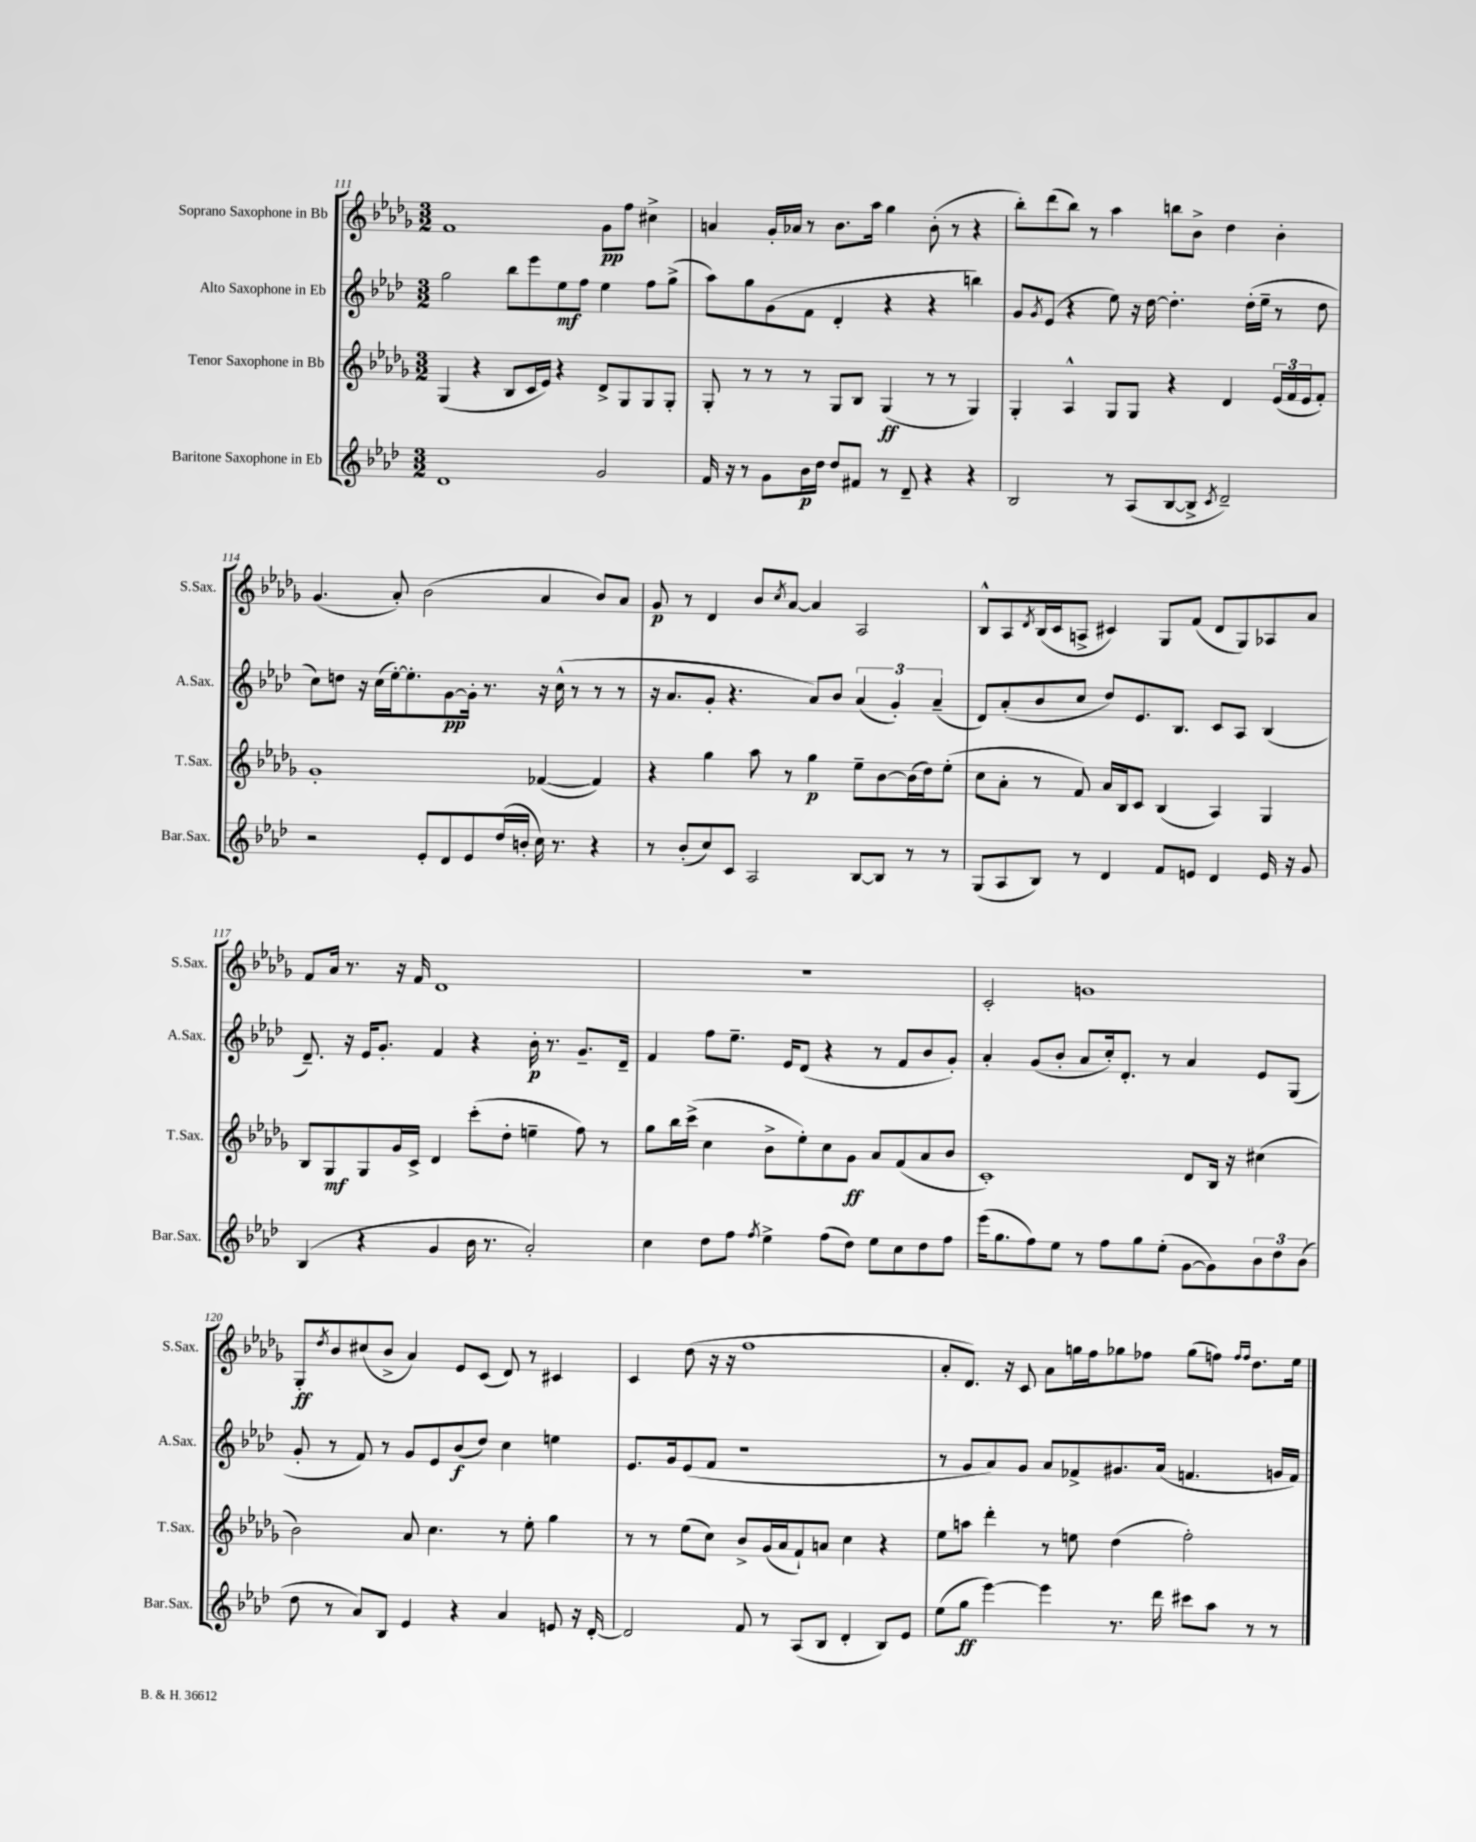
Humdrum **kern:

**kern	**kern	**kern	**kern
*staff4	*staff3	*staff2	*staff1
*clefG2	*clefG2	*clefG2	*clefG2
*k[b-e-a-d-]	*k[b-e-a-d-g-]	*k[b-e-a-d-]	*k[b-e-a-d-g-]
*M3/2	*M3/2	*M3/2	*M3/2
1d-	(4G-	2gg	1f
.	4r	.	.
.	8B-	8bb-	.
.	16c	8eee-	.
.	16e-)	.	.
.	4r	8ee-	.
.	.	8ff	.
2g	8d-^	4ee-	8g-
.	8G-	.	8ff
.	8G-	8ff	4cc#^
.	8G-'	(8gg^	.
=	=	=	=
16f	8G-'	8aa-)	4a
16r	.	.	.
8r	8r	8gg	.
8g	8r	(8g	16g-'
.	.	.	16a-
16b-	8r	8f	8r
16dd-	.	.	.
8dd-	8G-	4d-'	8.b-
8f#	8B-	.	.
.	.	.	16aa-
8r	(4G-	4r	4gg-
8d-~	.	.	.
4r	8r	4r	(8b-'
.	8r	.	8r
4r	4G-)	4bb)	4r
=	=	=	=
2B-	4G-'	8g	8bb-')
.	.	8qg	.
.	.	(8e-	(8ddd-
.	4A-^^	4r	8bb-)
.	.	.	8r
8r	8G-	8ee-)	4aa-
(8A-	8G-	16r	.
.	.	[16dd-	.
[8B-	4r	4.dd-']	8bb
8B-^]	.	.	8b-^
8qc	.	.	.
2d-~)	4d-	.	4dd-
.	.	(16dd-'	.
.	.	16ee-~	.
.	(24e-	8r	4b-'
.	24f	.	.
.	24e-	.	.
.	8f')	8dd-	.
=	=	=	=
2r	1g-'	8cc)	(4.g-
.	.	8dd	.
.	.	16r	.
.	.	(16cc	.
.	.	[16ee-')	8a-')
.	.	8.ee-']	.
8e-'	.	.	(2b-
8d-	.	[8g	.
8e-	.	16g']	.
.	.	8.r	.
(16dd-	.	.	.
16b'	.	.	.
16cc)	([4f-	16r	4a-
8.r	.	(16cc^^	.
.	.	8r	.
4r	4f-])	8r	8b-)
.	.	8r	8a-
=	=	=	=
8r	4r	16r	8g-
.	.	8.a-	.
(8b-'	.	.	8r
8cc)	4gg-	8g'	4d-
8c	.	4.r	.
2A-	8aa-	.	8b-
.	.	.	8qcc
.	8r	.	[8a-
.	4gg-	8a-)	4a-]
.	.	8b-	.
[8B-	8ee-~	(6a-	2A-
8B-]	[8b-	.	.
.	.	6g')	.
8r	(16b-]	.	.
.	16dd-)	.	.
.	.	(6a-~	.
8r	(8ee-'	.	.
=	=	=	=
(8G	8cc	8d-)	8B-^^
8A-	8a-'	(8a-'	8A-
.	.	.	8qd-
8B-)	8r	8b-	(16B-
.	.	.	16c
8r	8f)	8cc	8A^
4d-	16a-	8dd-)	4c#)
.	16B-	.	.
.	8c	8.e-	.
8f	(4B-	.	8G-
.	.	8.B-	.
8e	.	.	(8f
4d-	4A-)	8c	8d-
.	.	8A-	8G-)
16e	4G-	(4B-	8A-
16r	.	.	.
8g	.	.	8a-
=	=	=	=
(4B-	8B-	8.d-~)	8f
.	8G-	.	16a-
.	.	16r	8.r
4r	8G-	16e-	.
.	.	8.g'	.
.	16g-	.	16r
.	16c^	.	16f
4g	4d-	4f	1d-
16b-	(8ccc'	4r	.
8.r	.	.	.
.	8dd-'	.	.
2a-')	4ee~	16b-'	.
.	.	8.r	.
.	8ff)	8.g~	.
.	8r	.	.
.	.	16d-~	.
=	=	=	=
4cc	8gg-	4f	1.r
.	16bb-	.	.
.	(16ccc^	.	.
8dd-	4cc	8ff	.
8ff	.	8.ee-~	.
8qff	.	.	.
4ee-^	8b-^	.	.
.	.	16e-	.
.	8ee-')	(8d-	.
(8ff	8cc	4r	.
8dd-)	8g-	.	.
8ee-	8a-	8r	.
8cc	(8f	8f	.
8dd-	8a-	8b-	.
8ff	8b-	8g')	.
=	=	=	=
(16eee-	1c')	4a-'	2c'
8.gg	.	.	.
8ff)	.	(8g	.
8ee-	.	8b-'	.
8r	.	8a-	1g
8ff	.	16cc')	.
.	.	8.d-'	.
8gg	.	.	.
(8ee-'	.	8r	.
[8g	8d-	4a-	.
8g])	16B-	.	.
.	16r	.	.
12b-	(4cc#	8e-	.
12dd-	.	.	.
.	.	(8G	.
(12b-	.	.	.
=	=	=	=
8dd-	2b-)	8g'	8G-'
.	.	.	8qdd-
8r	.	8r	8b-
8a-)	.	8f)	(8cc#
8B-	.	8r	8b-^
4e-	8a-	8g	4a-)
.	4.cc	8e-	.
4r	.	(8b-	8e-
.	.	8dd-)	(8c
4a-	8r	4cc	8d-)
.	8ee-'	.	8r
8e	4gg-	4ee	4c#
16r	.	.	.
[16d-'	.	.	.
=	=	=	=
2d-]	8r	8.e-	4c
.	8r	.	.
.	.	16g	.
.	(8ee-	(8e-	(8dd-
.	8cc)	8f	16r
.	.	.	16r
8f	8b-^	1r	1ff
8r	(16g-	.	.
.	16a-	.	.
(8A-	8f`)	.	.
8B-	8a	.	.
4d-'	4cc	.	.
8B-)	4r	.	.
8e-	.	.	.
=	=	=	=
(8ee-	8ee-	8r	8a-'
8gg	8aa	8g	8.d-)
[4eee-)	4ddd-'	8a-)	.
.	.	.	16r
.	.	8g	8c
4eee-]	8r	8a-	8a-
.	8ee	8f-^	16gg
.	.	.	16ff
8.r	(4dd-	8.g#	8gg-
.	.	.	8ff-
16ddd-	.	(16a-	.
8ccc#	2ff')	4.f	(8gg-
8aa-	.	.	8ff)
.	.	.	16qqff
.	.	.	16qqff
8r	.	.	8.dd-
8r	.	16g	.
.	.	16f)	16ee-
==	==	==	==
*-	*-	*-	*-
